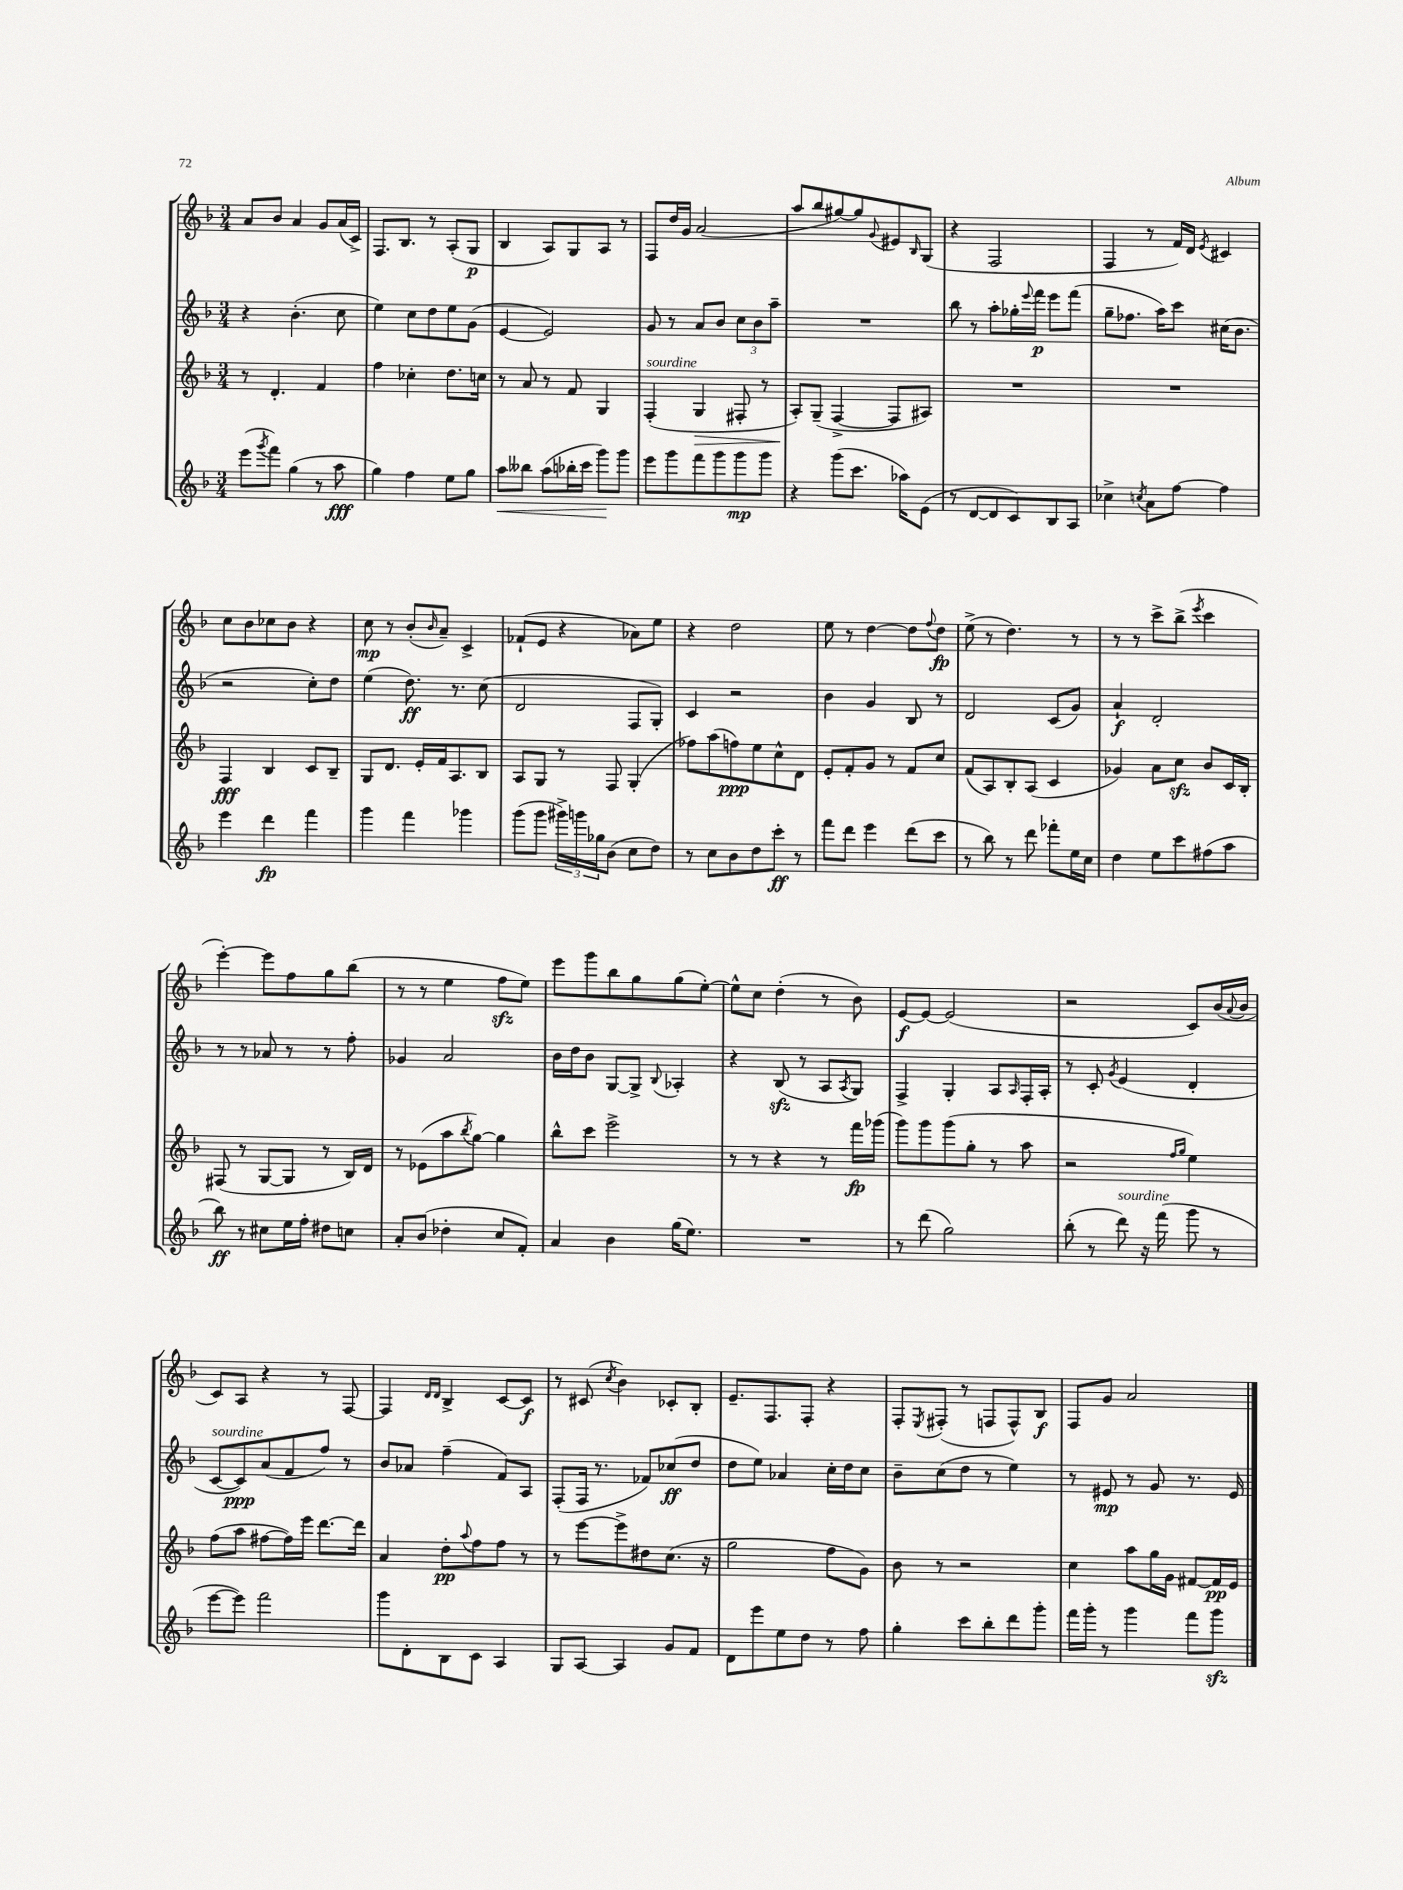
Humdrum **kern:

**kern	**dynam	**kern	**dynam	**kern	**dynam	**kern	**dynam
*part4	*part4	*part3	*part3	*part2	*part2	*part1	*part1
*staff4	*staff4	*staff3	*staff3	*staff2	*staff2	*staff1	*staff1
*clefG2	*	*clefG2	*	*clefG2	*	*clefG2	*
*k[b-]	*	*k[b-]	*	*k[b-]	*	*k[b-]	*
*M3/4	*	*M3/4	*	*M3/4	*	*M3/4	*
=103	=103	=103	=103	=103	=103	=103	=103
(8eee\L	.	8r	.	4r	.	8a/L	.
8qggg/	.	.	.	.	.	.	.
8fff\J)	.	4.d'/	.	.	.	8b-/J	.
(4gg\	.	.	.	(4.b-'\	.	4a/	.
8r	.	4f/	.	.	.	8g/L	.
8aa\	fff	.	.	8cc\	.	(16a/L	.
.	.	.	.	.	.	16c^/JJ)	.
=104	=104	=104	=104	=104	=104	=104	=104
4gg\)	.	4ff\	.	4ee\)	.	8.F/L	.
.	.	.	.	.	.	8.B-/J	.
4ff\	.	4cc-X'\	.	8cc\L	.	.	.
.	.	.	.	8dd\	.	8r	.
8ee\L	.	8.dd\L	.	8ee\	.	(8A'/L	.
8gg\J	.	.	.	(8g\J	.	8G/J	p
.	.	16ccn\Jk	.	.	.	.	.
=105	=105	=105	=105	=105	=105	=105	=105
!	!LO:HP:b	!	!	!	!	!	!
8aa\L	<	8r	.	[4e/	.	4B-/	.
8bb--X\J	.	8a/	.	.	.	.	.
(8aa\L	.	8r	.	2e/])	.	8A/L)	.
16bb-X'\L	.	8f/	.	.	.	8G/	.
16ccc\JJ	.	.	.	.	.	.	.
8ggg\L)	.	4G/	.	.	.	8A/J	.
8ggg\J	[	.	.	.	.	8r	.
=106	=106	=106	=106	=106	=106	=106	=106
!	!	!LO:TX:a:i:t=sourdine	!	!	!	!	!
8eee\L	.	(4F'/	.	8g/	.	8F/L	.
8ggg\	.	.	.	8r	.	16dd/L	.
.	.	.	.	.	.	16g/JJ	.
!	!	!	!LO:HP:b	!	!	!	!
8fff\	.	4G/	>	8a/L	.	(2a/	.
8ggg\	.	.	.	8b-/J	.	.	.
8ggg\	mp	8F#X'/	.	12cc\L	.	.	.
.	.	.	.	12b-\	.	.	.
8ggg\J	.	8r	.	.	.	.	.
.	.	.	.	12aa~\J	.	.	.
=107	=107	=107	=107	=107	=107	=107	=107
4r	.	8A'/L)	.	2.r	.	8aa/L	.
.	.	(8G~/J	]	.	.	8bb-/	.
(8ggg\L	.	[4F^/	.	.	.	[8gg#X/)	.
8.ccc\J	.	.	.	.	.	8gg#/]	.
.	.	.	.	.	.	8qqg/	.
.	.	8F/L]	.	.	.	8e#X/	.
16aa-X\KL)	.	.	.	.	.	.	.
.	.	.	.	.	.	16qqB-/	.
(8e\J	.	8A#X/J)	.	.	.	(8G/J	.
=108	=108	=108	=108	=108	=108	=108	=108
8r	.	2.r	.	8bb-\	.	4r	.
[8d/L	.	.	.	8r	.	.	.
8d/]	.	.	.	8aa'\L	.	2F/	.
8c/)	.	.	.	16gg-X'\L	.	.	.
.	.	.	.	8qqeee/	.	.	.
.	.	.	.	16fff\JJ	p	.	.
8B-/	.	.	.	8eee\L	.	.	.
8A/J	.	.	.	(8fff\J	.	.	.
=109	=109	=109	=109	=109	=109	=109	=109
4cc-X^\	.	2.r	.	8gg~\L	.	4F/	.
.	.	.	.	8.ff-X\J	.	.	.
8qccn/	.	.	.	.	.	.	.
8a\L	.	.	.	.	.	8r	.
.	.	.	.	16aa\KL)	.	.	.
[8ff\J	.	.	.	8ccc\J	.	16f/LL)	.
.	.	.	.	.	.	16d/JJ	.
.	.	.	.	.	.	8qe/	.
4ff\]	.	.	.	(16cc#X\KL	.	4c#X/	.
.	.	.	.	8.b-\J	.	.	.
!!LO:LB:g=z
=110	=110	=110	=110	=110	=110	=110	=110
4eee\	.	4F/	fff	2r	.	8cc\L	.
.	.	.	.	.	.	8b-\	.
4ddd\	fp	4B-/	.	.	.	8cc-X\	.
.	.	.	.	.	.	8b-\J	.
4fff\	.	8c/L	.	8cc'\L)	.	4r	.
.	.	8B-~/J	.	8dd\J	.	.	.
=111	=111	=111	=111	=111	=111	=111	=111
4ggg\	.	8G/L	.	(4ee\	.	8cc\	mp
.	.	8.d/J	.	.	.	8r	.
4fff\	.	.	.	8.dd\)	ff	(8b-'/L	.
.	.	16e'/LL	.	.	.	.	.
.	.	.	.	.	.	16qqb-/	.
.	.	16f/J	.	.	.	8a~/J)	.
.	.	8.A/	.	8.r	.	.	.
4ggg-X\	.	.	.	.	.	4c^/	.
.	.	8B-/J	.	(8cc\	.	.	.
=112	=112	=112	=112	=112	=112	=112	=112
(8ggg\L	.	8A/L	.	2d/	.	(8f-X`/L	.
8ggg\J	.	8G/J	.	.	.	8e/J	.
24ggg#X^\LL)	.	8r	.	.	.	4r	.
24gggn\	.	.	.	.	.	.	.
24gg-X\J	.	.	.	.	.	.	.
(8b-\J	.	8F/	.	.	.	.	.
8cc\L	.	(4G'/	.	8F/L	.	8a-X\L)	.
8dd\J)	.	.	.	8G'/J)	.	8ee\J	.
=113	=113	=113	=113	=113	=113	=113	=113
8r	.	8ff-X\L)	.	4c/	.	4r	.
8cc\L	.	(8aa\	.	.	.	.	.
8b-\	.	8ffn\)	ppp	2r	.	2dd\	.
8dd\	.	8ee\	.	.	.	.	.
8ccc'\J	ff	8cc^^\	.	.	.	.	.
8r	.	8d\J	.	.	.	.	.
=114	=114	=114	=114	=114	=114	=114	=114
8fff\L	.	8e'/L	.	4b-\	.	8ee\	.
8ddd\J	.	8f'/	.	.	.	8r	.
4eee\	.	8g/J	.	4g/	.	[4dd\	.
.	.	8r	.	.	.	.	.
(8ddd\L	.	8f/L	.	8B-/	.	8dd\L]	.
.	.	.	.	.	.	8qqff/	.
8ccc\J	.	8cc/J	.	8r	.	8dd\J	fp
=115	=115	=115	=115	=115	=115	=115	=115
8r	.	(8f/L	.	2d/	.	(8ee^\	.
8bb-\)	.	8A/)	.	.	.	8r	.
8r	.	8B-'/	.	.	.	4.dd\)	.
8ddd\	.	(8A/J	.	.	.	.	.
8fff-X'\L	.	4c/	.	(8c/L	.	.	.
16ee\L	.	.	.	8g/J)	.	8r	.
16cc\JJ	.	.	.	.	.	.	.
=116	=116	=116	=116	=116	=116	=116	=116
4dd\	.	4g-X/)	.	4a`/	f	8r	.
.	.	.	.	.	.	8r	.
8ee\L	.	8a\L	.	2d'/	.	8ccc^\L	.
8ccc\	.	8cczz\J	.	.	.	(8bb-^\J	.
.	.	.	.	.	.	8qeee/	.
(8ff#X\	.	8b-/L	.	.	.	4ccc\	.
8aa\J	.	16c/L	.	.	.	.	.
.	.	16B-'/JJ	.	.	.	.	.
!!LO:LB:g=z
=117	=117	=117	=117	=117	=117	=117	=117
8bb-\)	ff	(8F#X/	.	8r	.	[4eee'\)	.
8r	.	8r	.	8r	.	.	.
8cc#X\L	.	[8G/L	.	8a-X/	.	8eee\L]	.
16ee\L	.	8G/J]	.	8r	.	8ff\	.
16ff'\JJ	.	.	.	.	.	.	.
8dd#X\L	.	8r	.	8r	.	8gg\	.
8ccn\J	.	16B-/LL)	.	8ff'\	.	(8bb-\J	.
.	.	16d/JJ	.	.	.	.	.
=118	=118	=118	=118	=118	=118	=118	=118
8a'/L	.	8r	.	4g-X/	.	8r	.
(8b-/J	.	(8e-X\L	.	.	.	8r	.
4dd-X'\	.	8aa\	.	2a/	.	4ee\	.
.	.	8qbb-/	.	.	.	.	.
.	.	[8gg\J)	.	.	.	.	.
8cc/L	.	4gg\]	.	.	.	8ffzz\L	.
8f'/J)	.	.	.	.	.	8ee\J)	.
=119	=119	=119	=119	=119	=119	=119	=119
4a/	.	8bb-^^\L	.	16b-\LL	.	8eee\L	.
.	.	.	.	16dd\J	.	.	.
.	.	8ccc\J	.	8b-\J	.	8ggg\	.
4b-\	.	2eee^\	.	[8G/L	.	8bb-\	.
.	.	.	.	8G^/J]	.	8gg\	.
.	.	.	.	8qqB-/	.	.	.
(16gg\KL	.	.	.	4A-X'/	.	(8gg\	.
8.ee\J)	.	.	.	.	.	.	.
.	.	.	.	.	.	[8ee'\J)	.
=120	=120	=120	=120	=120	=120	=120	=120
2.r	.	8r	.	4r	.	8ee^^\L]	.
.	.	8r	.	.	.	8cc\J	.
.	.	4r	.	(8B-zz/	.	(4dd'\	.
.	.	.	.	8r	.	.	.
.	.	8r	.	8A/L	.	8r	.
.	.	.	.	8qA/	.	.	.
.	.	16fff\LL	fp	8G/J)	.	8b-\)	.
.	.	(16ggg-X\JJ	.	.	.	.	.
=121	=121	=121	=121	=121	=121	=121	=121
8r	.	8ggg\L)	.	4F^/	.	[8e/L	f
(8ddd\	.	8ggg\	.	.	.	8e/J_	.
2gg\)	.	(8ggg\	.	4G'/	.	(2e/]	.
.	.	8gg'\J	.	.	.	.	.
.	.	8r	.	8A/L	.	.	.
.	.	.	.	16qqA/	.	.	.
.	.	8aa\	.	16F'/L	.	.	.
.	.	.	.	16A'/JJ	.	.	.
=122	=122	=122	=122	=122	=122	=122	=122
(8bb-'\	.	2r	.	8r	.	2r	.
8r	.	.	.	8c'/	.	.	.
.	.	.	.	8qg/	.	.	.
!LO:TX:a:i:t=sourdine	!	!	!	!	!	!	!
8ddd\)	.	.	.	(4e/	.	.	.
16r	.	.	.	.	.	.	.
(16fff\	.	.	.	.	.	.	.
.	.	16qqff/LL	.	.	.	.	.
.	.	16qqgg/JJ	.	.	.	.	.
8ggg\	.	4ee\)	.	4d'/	.	8c/L)	.
8r	.	.	.	.	.	(16b-/L	.
.	.	.	.	.	.	8qqa/	.
.	.	.	.	.	.	16b-/JJ	.
!!LO:LB:g=z
=123	=123	=123	=123	=123	=123	=123	=123
!	!	!	!	!LO:TX:a:i:t=sourdine	!	!	!
[8eee\L	.	(8ff\L	.	[8c/L	.	8c/L)	.
8eee\J])	.	8aa\J	.	8c/])	ppp	8A/J	.
2fff\	.	[8ff#X\L	.	(8a/	.	4r	.
.	.	16ff#\L])	.	8f/	.	.	.
.	.	16eee\JJ	.	.	.	.	.
.	.	[8.ddd\L	.	8ff/J)	.	8r	.
.	.	.	.	8r	.	[8F/	.
.	.	16ddd\Jk]	.	.	.	.	.
=124	=124	=124	=124	=124	=124	=124	=124
8ggg\L	.	4a/	.	8b-/L	.	4F/]	.
8d'\	.	.	.	8a-X/J	.	.	.
.	.	.	.	.	.	16qqd/LL	.
.	.	.	.	.	.	16qqd/JJ	.
8B-\	.	8dd'\L	pp	(4ff~\	.	4B-^/	.
.	.	8qqaa/	.	.	.	.	.
8c\J	.	8ff\	.	.	.	.	.
4A/	.	8ff\J	.	8f/L)	.	[8c/L	.
.	.	8r	.	8A/J	.	8c/J]	f
=125	=125	=125	=125	=125	=125	=125	=125
8G/L	.	8r	.	(8F'/L	.	8r	.
[8A/J	.	[8eee\L	.	16F/Jk	.	(8c#X/	.
.	.	.	.	8.r	.	.	.
.	.	.	.	.	.	8qcc/	.
4A/]	.	8eee^\]	.	.	.	4b-\)	.
.	.	8dd#X\	.	8f-X/L)	.	.	.
8g/L	.	(8.cc\J	.	(8cc-X/	ff	8c-X'/L	.
8f/J	.	.	.	8dd/J	.	8B-'/J	.
.	.	16r	.	.	.	.	.
=126	=126	=126	=126	=126	=126	=126	=126
8d\L	.	2gg\	.	8dd\L	.	8.e~/L	.
8eee\	.	.	.	8ee\J)	.	.	.
.	.	.	.	.	.	8.F/	.
8ee\	.	.	.	4a-X/	.	.	.
8dd\J	.	.	.	.	.	8F'/J	.
8r	.	8ff\L	.	16cc'\LL	.	4r	.
.	.	.	.	16dd\J	.	.	.
8ff\	.	8g\J)	.	8cc\J	.	.	.
=127	=127	=127	=127	=127	=127	=127	=127
4gg'\	.	8b-\	.	8b-~\L	.	8F'/L	.
.	.	.	.	.	.	8qE/	.
.	.	8r	.	(8cc\	.	(8F#X'/J	.
8ccc\L	.	2r	.	8dd\J	.	8r	.
8bb-'\	.	.	.	8r	.	8Fn/L	.
8ddd\	.	.	.	4ee\)	.	8F^^/)	.
8ggg'\J	.	.	.	.	.	8B-/J	f
=128	=128	=128	=128	=128	=128	=128	=128
16fff\LL	.	4cc\	.	8r	.	8F/L	.
16ggg'\JJ	.	.	.	.	.	.	.
8r	.	.	.	8e#X/	mp	8g/J	.
4ggg\	.	8aa\L	.	8r	.	2a/	.
.	.	16gg\L	.	8g/	.	.	.
.	.	16g\JJ	.	.	.	.	.
8fff\L	.	[8f#X/L	.	8.r	.	.	.
8gggzz\J	.	16f#/L]	pp	.	.	.	.
.	.	16e/JJ	.	16e#/	.	.	.
==	==	==	==	==	==	==	==
*-	*-	*-	*-	*-	*-	*-	*-
